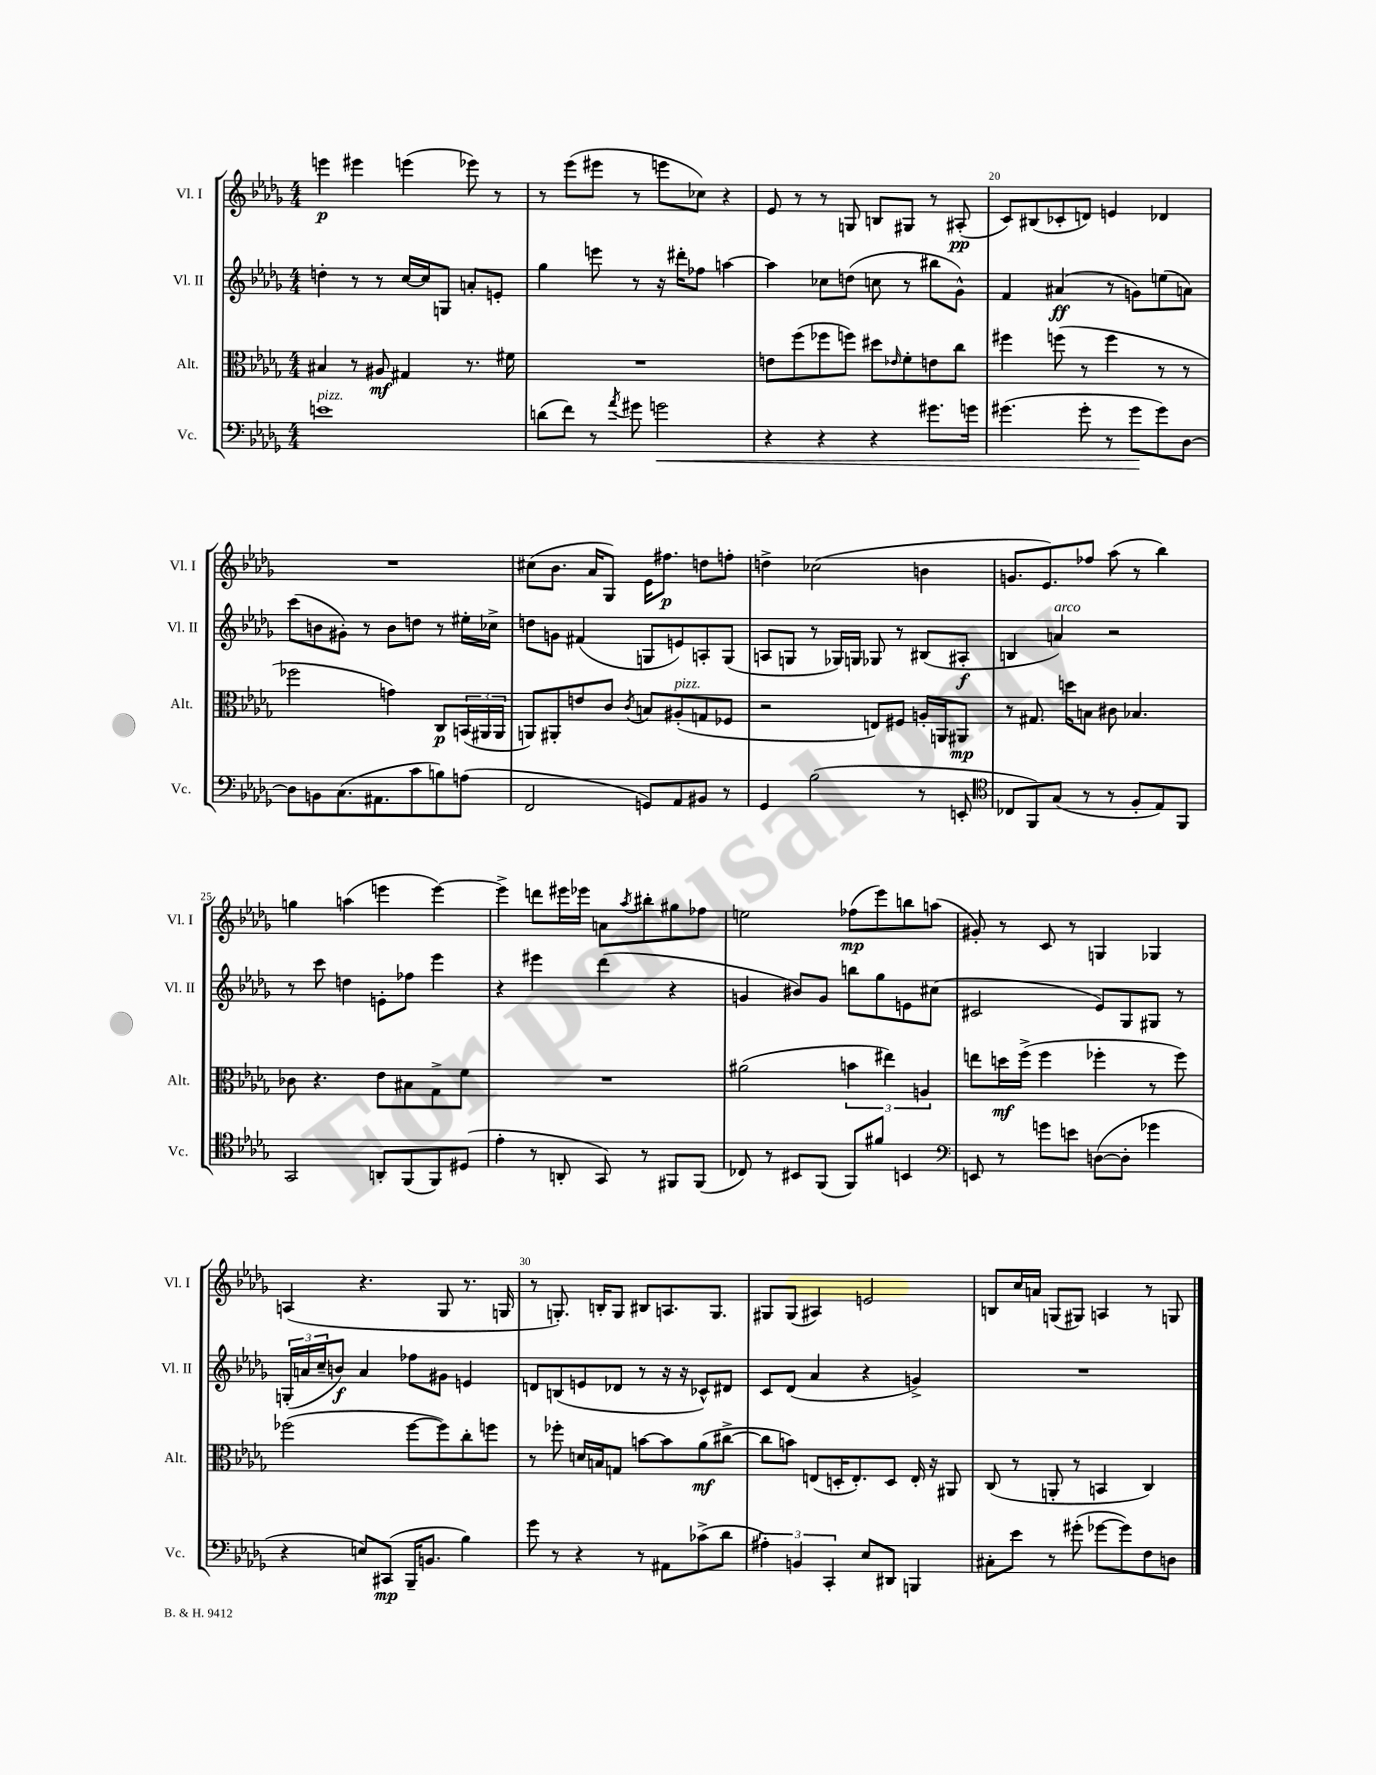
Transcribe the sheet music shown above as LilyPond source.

<<
\new StaffGroup <<
\new Staff = "s0" \with { instrumentName = "Vl. I" shortInstrumentName = "Vl. I" } {
    \clef treble \key des \major \numericTimeSignature \time 4/4
    e'''4\p eis'''4 e'''4( ees'''8) r8 |
    r8 ees'''8( eis'''8 r8 e'''8 ces''8) r4 |
    ees'8 r8 r8 g8 b8 gis8 r8 ais8-.\pp( |
    c'8) bis8( ces'8-. d'8) e'4 des'4 |
    R1 |
    cis''8( bes'8. aes'16 ges8) ees'16 fis''8.\p d''8 f''8-. |
    d''4-> ces''2( b'4 |
    g'8. ees'8.) fes''8 aes''8( r8 bes''4) |
    g''4 a''4( e'''4 e'''4~) |
    e'''4-> d'''8 eis'''16 ees'''16 a'8 \acciaccatura { aes''8 } bis''8-. gis''8 fes''8 |
    e''2 fes''8\mp( ees'''8) b''8 a''8( |
    gis'8-.) r8 c'8 r8 g4 ges4 |
    a4( r4. ges8 r8. g16 |
    r8 g8.-.) b16-. g8 bis8 a8. g8. |
    gis8 gis8( ais4) e'2 |
    b8 c''16 a'16 g8( gis8) a4 r8 g8 \bar "|." |
}
\new Staff = "s1" \with { instrumentName = "Vl. II" shortInstrumentName = "Vl. II" } {
    \clef treble \key des \major \numericTimeSignature \time 4/4
    d''4-. r8 r8 c''16~ c''16 g8 a'8-. e'8-. |
    ges''4 e'''8 r8 r16 dis'''16-. fes''8 a''4~ |
    a''4 ces''8 d''8( c''8 r8 bis''8 ges'8-^) |
    f'4 ais'4\ff( r8 g'8) e''8( a'8) |
    c'''8( b'8 gis'8-.) r8 b'8 d''8 r8 eis''16-. ces''16-> |
    d''8 g'8 fis'4( g8 e'8) a8-. g8( |
    a8 g8 r8 ges16) g16 ges8 r8 bis8( ais8-.\f |
    b4 a'4^\markup { \italic "arco" }) r2 |
    r8 c'''8 d''4 e'8-. fes''8 ees'''4 |
    r4 eis'''4 des'''4( r4 |
    g'4 bis'8) g'8 b''8 ges''8 e'8 cis''8( |
    cis'2 ees'8) ges8 gis8 r8 |
    \tuplet 3/2 { g16-.( a'16 c''16-- } b'8\f) a'4 fes''8 gis'8 e'4 |
    d'8 b8( e'8 des'8 r8 r16 r16 ces'8-^) dis'8 |
    c'8 des'8( aes'4 r4 g'4->) |
    R1 \bar "|." |
}
\new Staff = "s2" \with { instrumentName = "Alt." shortInstrumentName = "Alt." } {
    \clef alto \key des \major \numericTimeSignature \time 4/4
    bis4 r8 ais8\mf gis4 r8. fis'16 |
    R1 |
    e'8 f''8( fes''8 f''8) dis''8 \grace { ees'16 } f'8-. e'8 c''8 |
    fis''4 f''8( r8 f''4 r8 r8 |
    fes''2 g'4) c8\p \tuplet 3/2 { b,16( ais,16 ais,16 } |
    a,8) ais,8-. e'8 c'8 \acciaccatura { c'8 } b8 ais8-.^\markup { \italic "pizz." }( g8 fes8 |
    r2 e8) fis8 a16-. a,16 ais,8\mp |
    r8 gis8. d''16 b8 cis'8 bes4. |
    ces'8 r4. ees'8 bis8 ges8-> f'8 |
    R1 |
    ais'2( \tuplet 3/2 { b'4 eis''4) a4 } |
    e''8 d''16\mf f''16->( f''4 fes''4-. r8 fes''8) |
    fes''2( fes''8~ fes''8) c''8-. f''8 |
    r8 fes''8-. d'16 b16 g8 b'8~ b'8 aes'8\mf( cis''8~-> |
    cis''8 b'8) e8( d16-. e8.-.) d8 e16-. r16 ais,8 |
    c8( r8 a,8-. r8 b,4 c4) \bar "|." |
}
\new Staff = "s3" \with { instrumentName = "Vc." shortInstrumentName = "Vc." } {
    \clef bass \key des \major \numericTimeSignature \time 4/4
    e'1^\markup { \italic "pizz." } |
    d'8( f'8) r8 \acciaccatura { aes'8 } gis'8 g'2\< |
    r4 r4 r4 gis'8. g'16 |
    gis'4.( gis'8-. r8 gis'8\! gis'8) des8~ |
    des8 b,8 c8.( ais,8. c'8 b8) a8( |
    f,2 g,8) aes,8 bis,8 r8 |
    ges,4 bes2( r8 e,8-. |
    \clef tenor ces8 f,8) ges8( r8 r8 f8-. ees8) f,8 |
    ges,2 a,8-. f,8( f,8) dis8( |
    ees'4-. r8 a,8-. ges,8) r8 fis,8 fis,8( |
    ces8) r8 bis,8 f,8( f,8) fis'8 b,4 |
    \clef bass e,8 r8 g'8 e'8 d8~( d8-. ges'4 |
    r4 e8) cis,8\mp( bes,,16-- b,8. bes4) |
    ges'8 r8 r4 r8 ais,8 ces'8->( des'8 |
    \tuplet 3/2 { ais4-.) b,4 c,4-. } ees8 dis,8 b,,4 |
    cis8-. ees'8 r8 gis'8-.( ges'8~ ges'8) f8 d8 \bar "|." |
}
>>
>>
\layout { \context { \Score currentBarNumber = #17 \override BarNumber.break-visibility = ##(#f #t #t) barNumberVisibility = #(every-nth-bar-number-visible 5) } }
